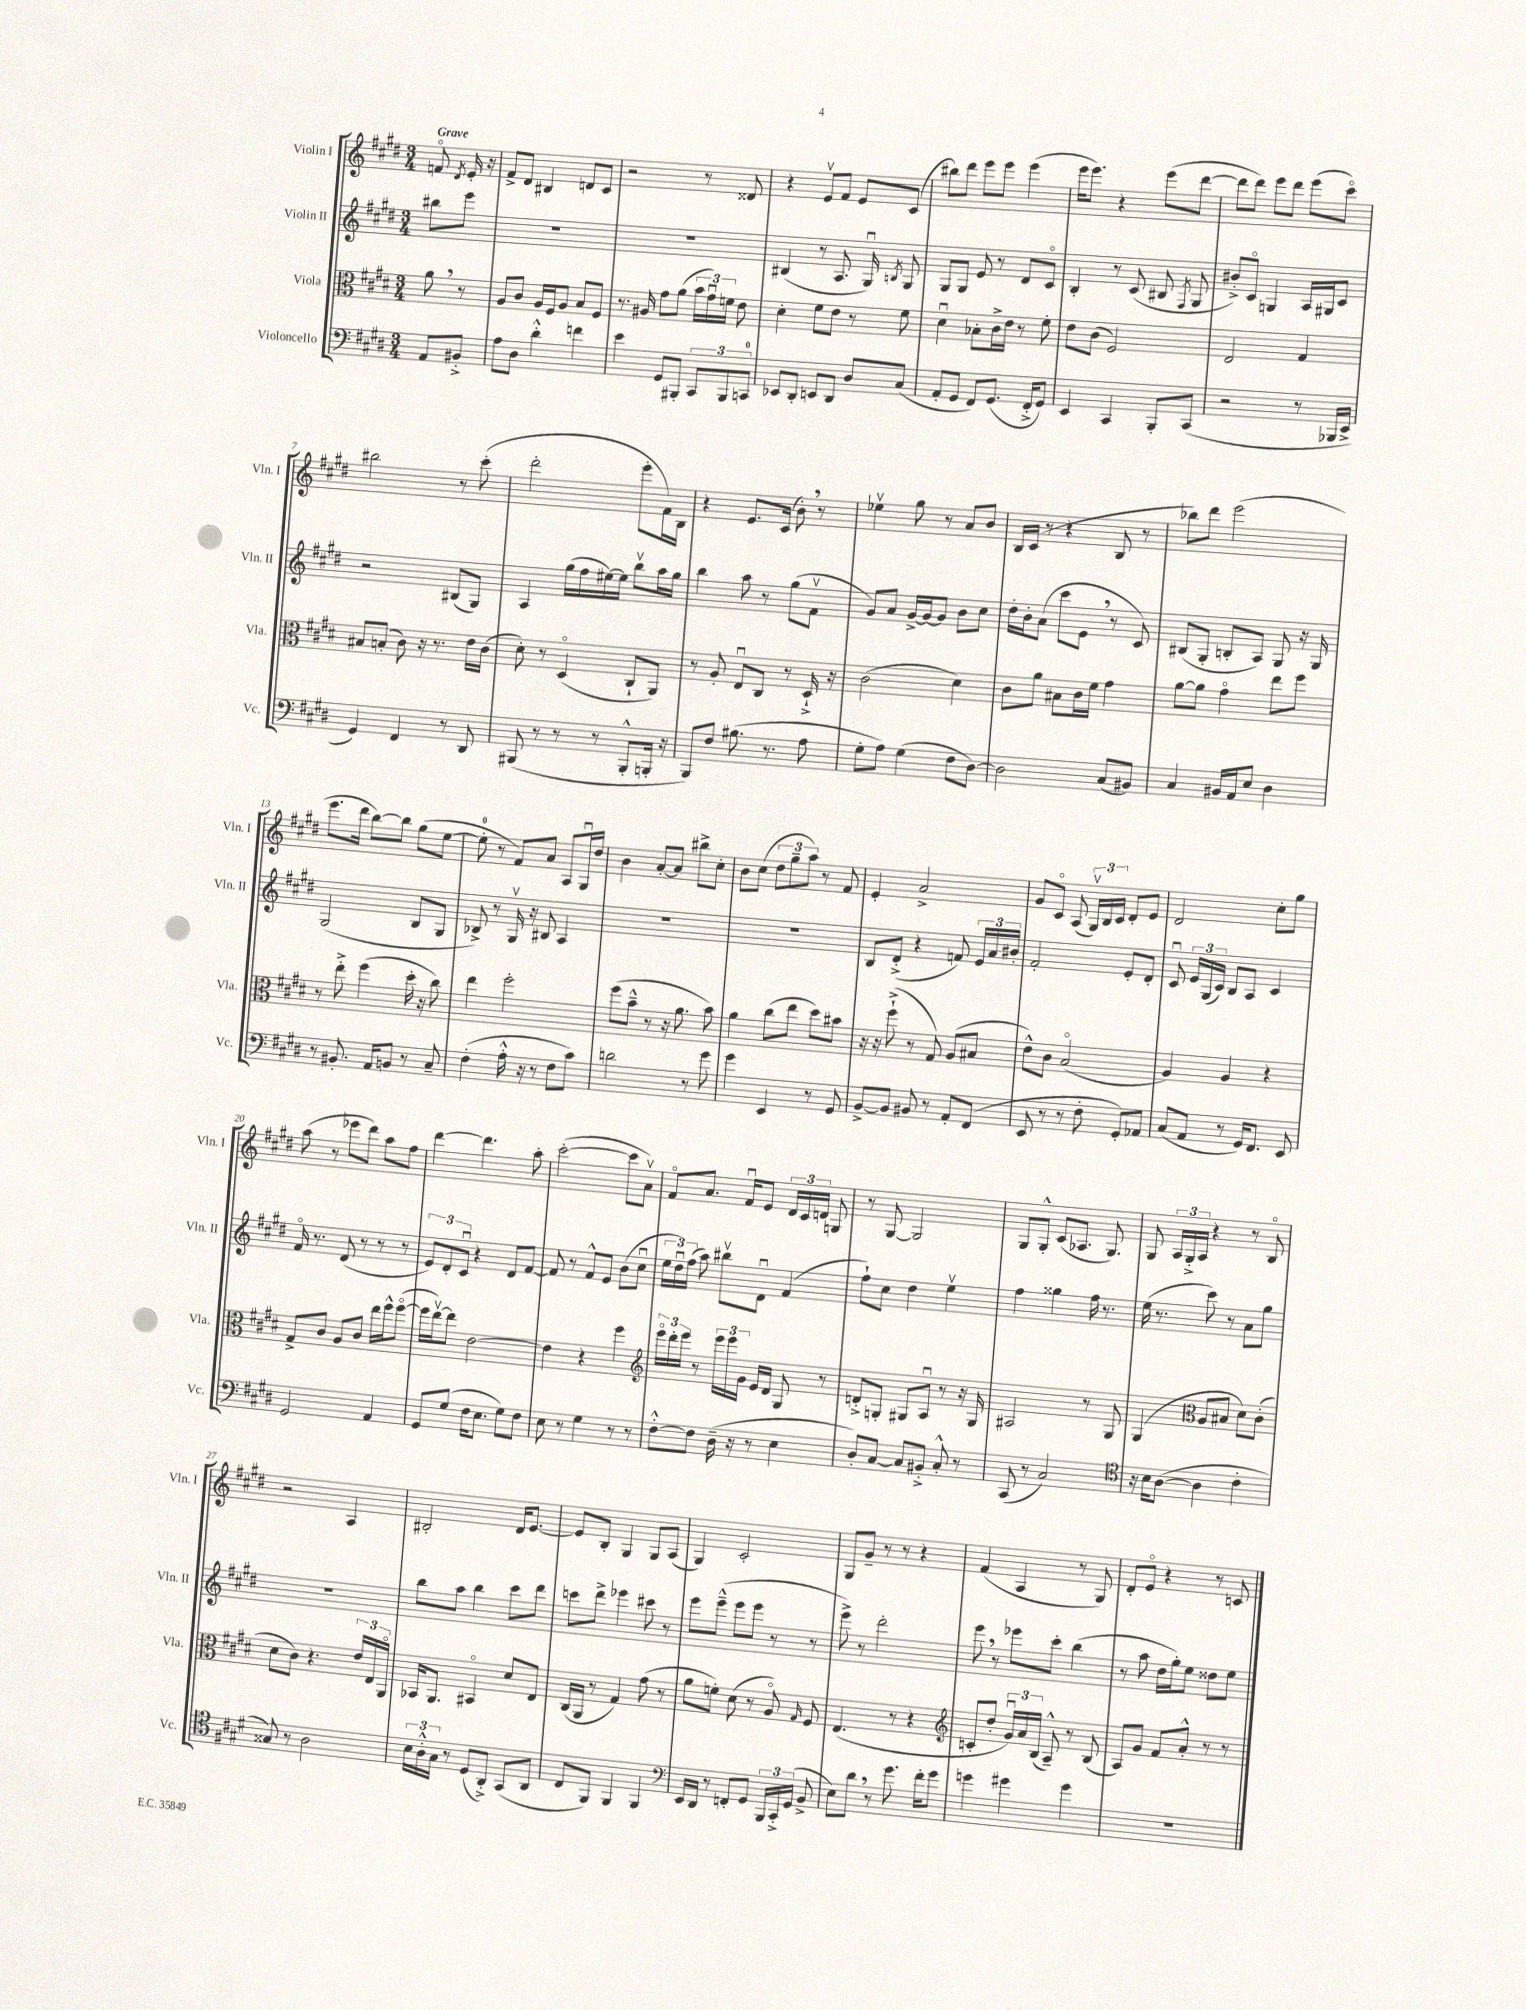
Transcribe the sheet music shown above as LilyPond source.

<<
\new StaffGroup <<
\new Staff = "s0" \with { instrumentName = "Violin I" shortInstrumentName = "Vln. I" } {
    \clef treble \key e \major \numericTimeSignature \time 3/4 \partial 4 \tempo "Grave"
    \autoBeamOff f'8\flageolet \acciaccatura { dis'8 } e'16-. r16 |
    fis'8[-> dis'8] bis4 d'8[ cis'8] |
    r2 r8 disis'8 |
    r4 e'8[\upbow fis'8] e'8[ cis'8]( |
    bis''8[) dis'''8] e'''8[ e'''8] e'''4( |
    e'''16[ e'''8.]) r4 e'''8[( dis'''8]~ |
    dis'''8[ dis'''8]) e'''8[ dis'''8] e'''8[( cis'''8]\flageolet) |
    bis''2 r8 cis'''8-.( |
    dis'''2-. e'''8[-. fis'16) b16] |
    r4 e'8.[ cis'16]( b'8-.) \breathe r8 |
    ees''4\upbow gis''8 r8 a'8[ b'8] |
    b16[ cis'16]( r8 r4 b8 r8 |
    bes''8[) dis'''8] e'''2( |
    e'''8.[ dis'''16] b''8[~) b''8] gis''8[( e''8]~ |
    e''8-0-. r8 fis'8[) a'8] a8[ gis16\downbow dis''16] |
    b'4 a'8[~-. a'8] bis''8[-> cis''8]-. |
    b'8[ cis''8]( \tuplet 3/2 { dis''8[ gis''8-- a''8]) } r8 fis'8 |
    e'4-. a'2-> |
    gis'8[ cis'8]\flageolet a8( \tuplet 3/2 { gis16[\upbow) b16 cis'16] } dis'8[-. e'8] |
    dis'2 cis''8[-. gis''8] |
    a''8( r8 ees'''8[ dis'''8]) a''8[ fis''8] |
    dis'''4~ dis'''4. a''8-. |
    cis'''2~-.( cis'''8[ a'8]\upbow) |
    fis'8[\flageolet a'8.] fis'16[\downbow e'8] \tuplet 3/2 { dis'16[ cis'16 d'16] } g8 |
    r8 gis8~ gis2 |
    gis8[ gis8]-.-^ cis'8[( aes8.] gis8.) |
    gis8 \tuplet 3/2 { a16[ gis16-.-> a16] } r4 r8 b8\flageolet |
    r2 a4 |
    bis2-. dis'16[ e'8.]~ |
    e'8[ b8]-. gis4 gis8[ a8]( |
    gis4) cis'2-. |
    gis8[ gis'8]-- r8 r8 r4 |
    fis'4( a4 r8 gis8) |
    dis'8[-. e'8]\flageolet r4 r8 c'8 \bar "|." |
}
\new Staff = "s1" \with { instrumentName = "Violin II" shortInstrumentName = "Vln. II" } {
    \clef treble \key e \major \numericTimeSignature \time 3/4 \partial 4
    \autoBeamOff bis''8[ e'''8] |
    R2. |
    R2. |
    bis4( r8 a8. gis16\downbow) \acciaccatura { b8 } gis8 |
    gis8[ gis8] e'8 r8 dis'8[ cis'8]\flageolet |
    b4-. r8 cis'8( bis8 \acciaccatura { fis8 } gis8 |
    bis'8[-.->) cis'8]\flageolet g4 a16[ gis16 cis'8] |
    r2 bis8[( gis8]) |
    a4 gis''16[( fis''16 eis''16~) eis''16] b''8[\upbow a''16 gis''16] |
    b''4 a''8 r8 gis''8[( fis'8]\upbow |
    gis'8[) a'8] gis'16[~-> gis'16~ gis'8] b'8[ cis''8] |
    dis''16[-. b'16-. a'8]( cis'''8[ e'8] \breathe r8 cis'8) |
    bis8[( gis8]-. b8[-. a8]) gis8 r16 gis16 |
    gis2( b8[ gis8] |
    bes8->) r8 gis16\upbow r16 bis8 a4 |
    R2. |
    R2. |
    b8[ dis'8]-.->( r4 f'8) \tuplet 3/2 { e'16[ a'16 bis'16]-. } |
    fis'2-. e'8[-. dis'8]-. |
    cis'8\downbow \tuplet 3/2 { e'16[ gis16( cis'16]) } b8[ a8] cis'4 |
    fis'16\flageolet r8. dis'8( r8 r8 r8 |
    \tuplet 3/2 { e'8[) dis'8-. cis'8]\downbow } r4 dis'8[ fis'8]~ |
    fis'8 r8 fis'8[-^ e'8] b'8[( cis''8]\downbow |
    \tuplet 3/2 { e''16[ dis''16\downbow) fis''16]( } a''8) bis''8[\upbow dis'8]\downbow fis'4( |
    fis''8[-!) cis''8] dis''4 e''4\upbow |
    fis''4 gisis''4 fis''16 r8. |
    e''16( r8. cis'''8) r8 a'8[ gis''8] |
    R2. |
    b''8[ a''8] b''4 cis'''8[ dis'''8] |
    c'''8[ dis'''8]-> ees'''4 cis'''8 r8 |
    e'''8[ e'''8]---^( e'''8[ e'''8] r8 r8 |
    e'''8->) r8 dis'''2-. |
    e'''8 \breathe r8 ees'''8[ cis'''8]-. b''4( |
    r8 a''8 dis''16[ gis''16-.) e''8] disis''8[ e''8] \bar "|." |
}
\new Staff = "s2" \with { instrumentName = "Viola" shortInstrumentName = "Vla." } {
    \clef alto \key e \major \numericTimeSignature \time 3/4 \partial 4
    \autoBeamOff a'8 \breathe r8 |
    a8[ cis'8] a16[ fis16 a8] b8[ fis8] |
    r8. ais16 gis'8[ a'8]( \tuplet 3/2 { b'16[ gis'16\downbow) f'16] } e'8 |
    dis'4-. fis'8[ e'8] r8 fis'8 |
    dis'4\downbow bes8[-. cis'16-> e'16] r8 fis'8-. |
    e'8[ cis'8]( fis2) |
    e2 gis4 |
    bis8[ b8]-.( cis'8) r16 r8. e'16[ cis'16]( |
    dis'8-.) r8 dis4\flageolet( cis8[-! a,8]) |
    r8 a8-. e8[\downbow cis8] r8 dis16-!-> r16 |
    cis'2( dis'4) |
    cis'8[ a'8] bis8[ cis'16 fis'16] gis'4 |
    a'8[~ a'8] gis'4\flageolet e''8[ fis''8] |
    r8 e''8-.-> fis''4( dis''16-. r16 cis''8) |
    e''4 fis''2-. |
    fis''8[( b'8]---^ r8 r16 a'8. b'8) |
    a'4 cis''8[( e''8] dis''8[) bis'8] |
    r16 r16 fis''8-!->( r8 gis8) a8[( bis8] |
    e'8[-^) cis'8] b2\flageolet( |
    a4) a4 r4 |
    gis8[-> cis'8] a8[ cis'8] e''16[ fis''16-^ fis''8]~\flageolet( |
    fis''16[ e''16~\upbow) e''8] e'2~ |
    e'4 r4 fis''4 |
    \clef treble \tuplet 3/2 { e'''16[\flageolet dis'''16-. e'''16] } r8 \tuplet 3/2 { e'''16[ e'''16 gis'16] } e'16[ dis'16] gis8 r8 |
    d'8[-.-> g8]-. gis8[ a8]\downbow r8 r16 gis16 |
    ais2 r8 gis8 |
    gis4( \clef alto a8[ bis8] dis'8[) cis'8]-.( |
    dis'8[ cis'8]) r4. \tuplet 3/2 { e'16[ e16 a,16]\flageolet } |
    bes,16[ a,8.] bis,4\flageolet dis'8[ e8] |
    cis16[( a,16] r8 gis4) gis'8( r8 |
    a'8[ f'8]-.) dis'8( r8 a8\flageolet) \grace { gis16 } fis8 |
    e4.( r8 r4 |
    \clef treble c'8[-. dis''8]-. \tuplet 3/2 { gis'16[\downbow) a'16 b16]( } a8---^) r8 b8( |
    a8[) gis'8] fis'8[ a'8]-.-^ r8 r8 \bar "|." |
}
\new Staff = "s3" \with { instrumentName = "Violoncello" shortInstrumentName = "Vc." } {
    \clef bass \key e \major \numericTimeSignature \time 3/4 \partial 4
    \autoBeamOff a,8[ bis,8]-.-> |
    a8[ dis8] dis'4-.-^ f'4 |
    e'4 gis,8[ bis,,8]-. \tuplet 3/2 { cis,8[ bis,,8 c,8]-0 } |
    ees,8[ dis,8]-. e,8[ dis,8] dis8[ cis8]( |
    a,8[-. gis,8] fis,8[) gis,8.]( fis,16[-.-> gis,8]) |
    e,4 cis,4 b,,8[-. cis,8]( |
    r2 r8 bes,,16[ e,16]-> |
    gis,4) fis,4 r8 dis,8 |
    bis,,8( r8 r8 r8 bis,,8[-.-^ b,,16]-. r16 |
    b,,8[) fis8] bis8.( r8. a8 |
    gis8[-. a8]) gis4( fis8[ dis8]~) |
    dis2 cis8[( bis,8]) |
    cis4 bis,16[ a,16 e8] dis4 |
    r8 bis,8.-. a,16[ b,8] r8 cis8-- |
    fis4-.( a16-.-^ r16 r8 fis8[ cis'8]) |
    d'2 r8 gis'8 |
    gis'4 e,4 r8 gis,8 |
    b,8[~-> b,8] bis,8 r8 a,8[-. fis,8]( |
    e,8 r8 r8 fis8-. gis,8[-.) aes,8] |
    cis8[( a,8] r8 gis,16[) fis,8.] e,8 |
    gis,2 a,4 |
    gis,8[ gis8]( fis16[ e8.] gis8[) fis8] |
    e8 r8 gis4 r8 r8 |
    fis8[~-.-^ fis8] dis16--( r16 r8 e4 |
    dis8[-.) cis8]~ cis8[ bis,8]-.-> cis8-.-^ r8 |
    cis,8( r8 cis2) |
    \clef tenor r16 b16[ a8]~( a4 cis'4-. |
    gisis8) r8 a2 |
    \tuplet 3/2 { b16[ a16-.-^ gis16] } r8 dis8[( a,8]-.->) gis,8[( a,8] |
    cis8[ fis,8]) fis,4 fis,4 |
    \clef bass e,16[ dis,16] r8 f,8[-. gis,8] \tuplet 3/2 { b,,16[ cis,16-.-> gis,16]( } b,8-> |
    e8[) dis'8] \breathe r8 gis'8. fis'16[-. gis'8] |
    g'4 gis'4 gis'4 |
    R2. \bar "|." |
}
>>
>>
